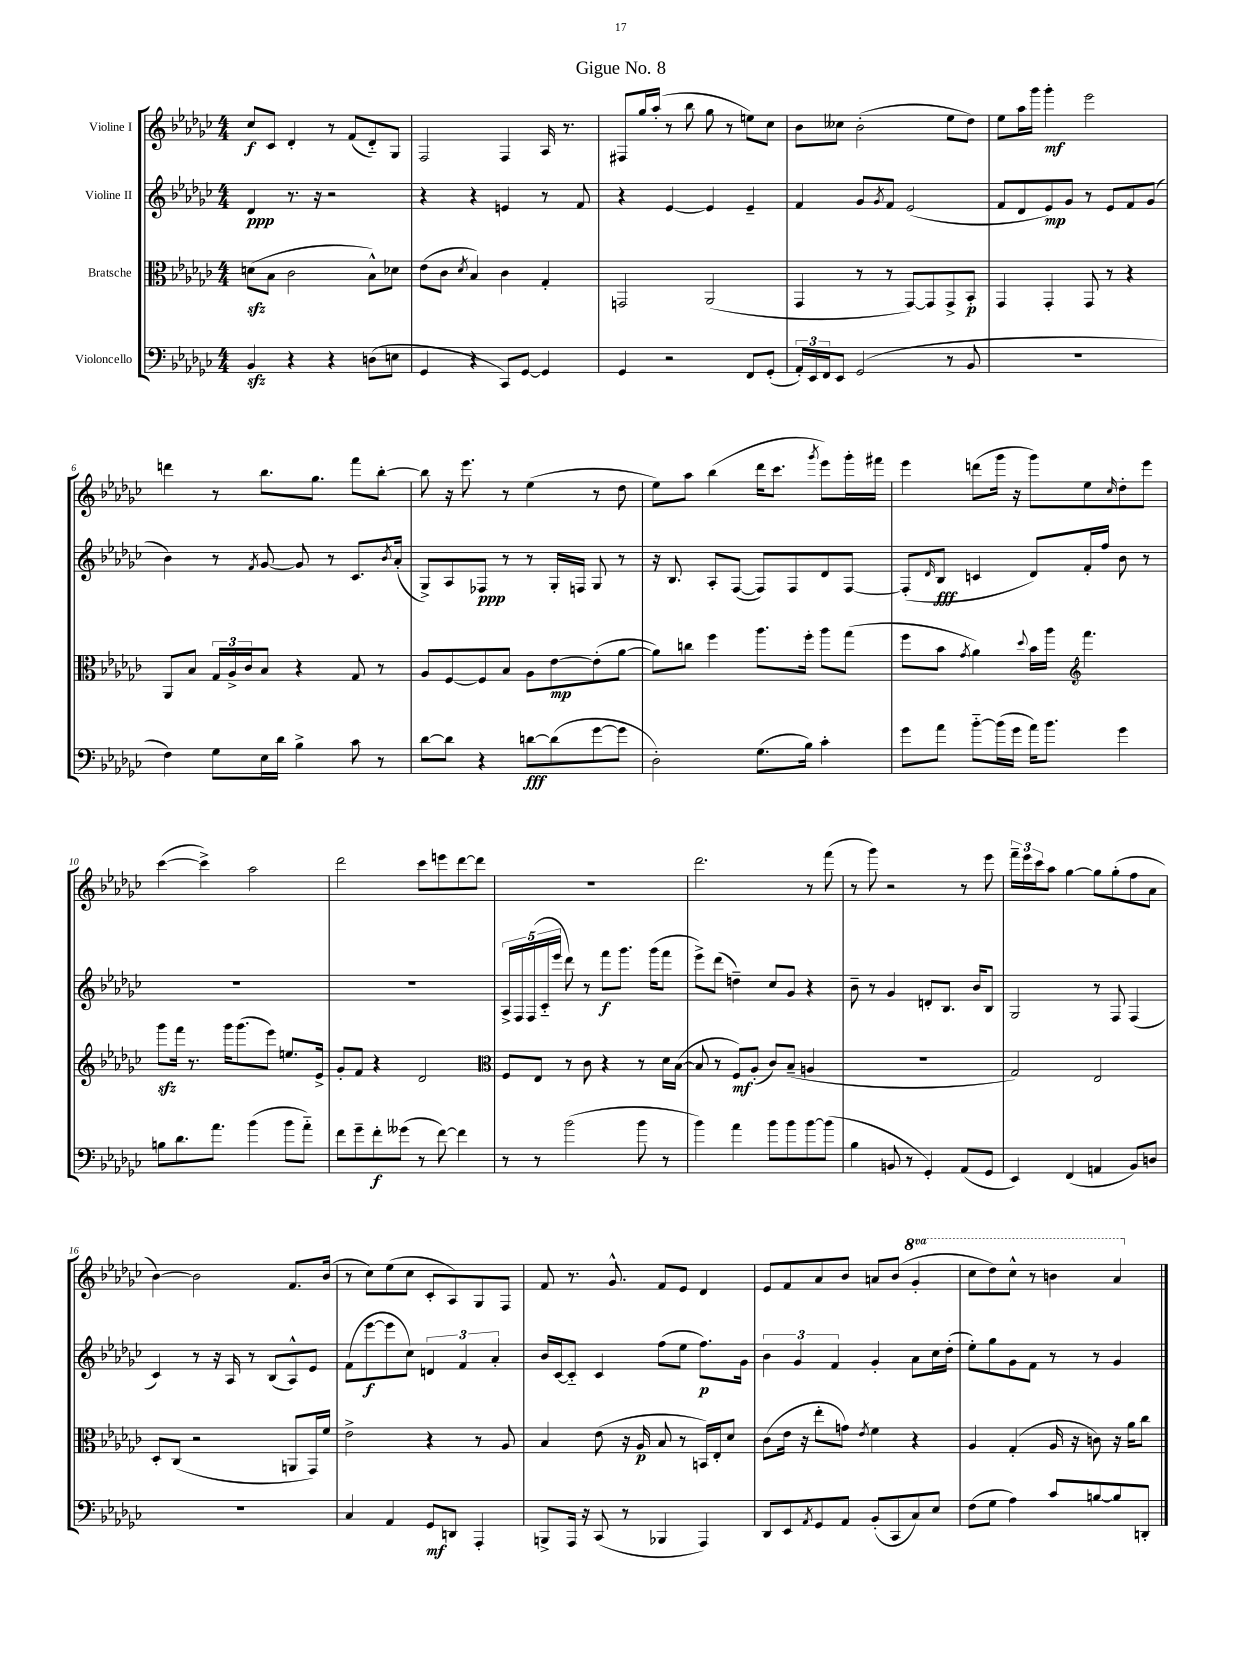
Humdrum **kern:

**kern	**kern	**kern	**kern
*staff4	*staff3	*staff2	*staff1
*clefF4	*clefC3	*clefG2	*clefG2
*k[b-e-a-d-g-c-]	*k[b-e-a-d-g-c-]	*k[b-e-a-d-g-c-]	*k[b-e-a-d-g-c-]
*M4/4	*M4/4	*M4/4	*M4/4
4BB-	(8d	4d-	8cc-
.	8B-	.	8c-
4r	2c-	8.r	4d-'
.	.	16r	.
4r	.	2r	8r
.	.	.	(8f
(8D	8B-^^)	.	8d-'~)
8E	8d-	.	8G-
=	=	=	=
4GG-	(8e-	4r	2F
.	8c-	.	.
.	8qd-	.	.
4r	4B-)	4r	.
8CC-)	4c-	4e	4F
[8GG-	.	.	.
4GG-]	4G-'	8r	16A-
.	.	.	8.r
.	.	8f	.
=	=	=	=
4GG-	2GG	4r	8F#
.	.	.	16gg-
.	.	.	(16aa-'
2r	.	[4e-	8r
.	.	.	8bb-
.	(2AA-	4e-]	8gg-
.	.	.	8r
8FF	.	4e-~	8ee)
(8GG-'	.	.	8cc-
=	=	=	=
24AA-')	4GG-	4f	8b-
24EE-	.	.	.
24FF	.	.	.
8EE-	.	.	8cc--
(2GG-	8r	8g-	(2b-'
.	.	8qg-	.
.	8r	8f	.
.	[8GG-)	(2e-	.
.	8GG-]	.	.
8r	8GG-^	.	8ee-
8BB-	8BB-'	.	8dd-)
=	=	=	=
1r	4GG-	8f	8ee-
.	.	8d-	16aa-
.	.	.	16ggg-
.	4GG-'	8e-)	4ggg-'
.	.	8g-	.
.	8GG-	8r	2eee-
.	8r	8e-	.
.	4r	8f	.
.	.	(8g-	.
=	=	=	=
4F)	8AA-	4b-)	4ddd
.	8B-	.	.
8G-	24G-	8r	8r
.	24A-^	.	.
.	24c-	.	.
.	.	8qf	.
16E-	8B-	[8g-	8.bb-
16d-	.	.	.
4B-^	4r	8g-]	.
.	.	.	8.gg-
.	.	8r	.
8c-	8G-	8.c-	8fff
8r	8r	.	[8bb-'
.	.	8qb-	.
.	.	(16a-'	.
=	=	=	=
[8d-	8A-	8G-^)	8bb-]
8d-]	[8F	8A-	16r
.	.	.	8.eee-
4r	8F]	8F-	.
.	8B-	8r	8r
[8d	8A-	8r	(4ee-
(8d]	[8e-	16G-'	.
.	.	16F	.
[8g-	(8e-']	8G-	8r
8g-]	[8a-	8r	8dd-
=	=	=	=
2D-')	8a-])	16r	8ee-)
.	.	8.B-	.
.	8cc	.	8aa-
.	4ff	8A-'	(4bb-
.	.	([8F	.
(8.G-	8.aa-	8F])	16ddd-
.	.	.	8.ccc-
.	.	8F	.
16B-)	16ff'	.	.
.	.	.	8qggg-
4c-'	8aa-	8d-	8eee-)
.	(8gg-	[8F	16ggg-'
.	.	.	16fff#
=	=	=	=
8g-	8ff	(8F']	4eee-
.	.	16qqd-	.
8a-	8b-	8B-	.
.	8qg-	.	.
[8b-'~	4a-)	4c	(8ddd
(16b-]	.	.	16ggg-
16g-	.	.	16r
.	8qqdd-	.	.
16a-)	16b-	8d-)	8ggg-)
8.b-	16aa-	.	.
*	*clefG2	*	*
.	4.fff	16f'	8ee-
.	.	16ff	.
.	.	.	16qqcc-
4g-	.	8b-	8dd-'
.	.	8r	8eee-
=	=	=	=
8B	8ggg-	1r	([4ccc-
8.d-	16fff	.	.
.	8.r	.	.
.	.	.	4ccc-^])
8.a-	.	.	.
.	16ggg-	.	.
.	(8.ggg-	.	.
(4b-	.	.	2aa-
.	8eee-)	.	.
8b-	8.ee	.	.
8a-'~)	.	.	.
.	16e-^	.	.
=	=	=	=
8f	8g-'	1r	2ddd-
8g-~	8f	.	.
8f'	4r	.	.
(8g--	.	.	.
8r	2d-	.	8ccc-
[8f)	.	.	8eee
4f]	.	.	[8ddd-
.	.	.	8ddd-]
=	=	=	=
*	*clefC3	*	*
8r	8F	20A-^	1r
.	.	20F	.
.	.	(20F	.
8r	8E-	.	.
.	.	20c-'~	.
.	.	20eee-	.
(2b-	8r	8ddd-)	.
.	8c-	8r	.
.	4r	8fff	.
.	.	8.ggg-	.
8b-	8r	.	.
.	.	(16ggg-	.
8r	16d-	8fff	.
.	([16B-	.	.
=	=	=	=
4b-)	8B-]	8eee-^)	2.ddd-
.	8r	(8ddd-	.
4a-	8F)	4dd~)	.
.	(8A-'	.	.
8b-	8c-)	8cc-	.
8b-	(8B-~	8g-	.
[8b-	4A	4r	8r
(8b-]	.	.	(8fff
=	=	=	=
4B-	1r	8b-~	8r
.	.	8r	8ggg-)
8BB	.	4g-	2r
8r	.	.	.
4GG-')	.	8d'	.
.	.	8.B-	.
(8AA-	.	.	8r
.	.	16b-	.
8GG-	.	8B-	8eee-
=	=	=	=
4EE-)	2G-)	2G-	24fff~
.	.	.	24eee-
.	.	.	24ccc-
.	.	.	8aa-
(4FF	.	.	[4gg-
4AA	2E-	8r	8gg-]
.	.	8F	(8gg-'
8BB-)	.	(4F	8ff
8D	.	.	8a-
=	=	=	=
1r	8D-'	4c-)	[4b-)
.	(8C-	.	.
.	2r	8r	2b-]
.	.	16r	.
.	.	16A-	.
.	.	8r	.
.	.	(8B-	.
.	8AA	8A-^^)	8.f
.	16GG-)	8e-	.
.	16f	.	(16b-
=	=	=	=
4C-	2e-^	(8f	8r
.	.	[8eee-	8cc-)
4AA-	.	8eee-]	(8ee-
.	.	8cc-)	8cc-
8GG-	4r	6d	8c-'
8DD	.	.	8A-)
.	.	6f	.
4AAA-'	8r	.	8G-
.	.	6a-'	.
.	8A-	.	8F
=	=	=	=
8BBB^	4B-	16b-	8f
.	.	[16c-	.
16AAA-	.	8c-'~]	8.r
16r	.	.	.
(8CC-	(8e-	4c-	.
.	.	.	8.g-^^
8r	16r	.	.
.	16A-	.	.
4BBB-	8B-	(8ff	8f
.	8r	8ee-	8e-
4AAA-)	16BB)	8.ff)	4d-
.	16E-'	.	.
.	8d-	.	.
.	.	16g-	.
=	=	=	=
8DD-	(8c-	6b-	8e-
8EE-	16e-	.	8f
.	.	6g-	.
.	16r	.	.
8qAA-	.	.	.
8GG-	8ee-'	.	8a-
.	.	6f	.
8AA-	8g)	.	8b-
.	8qe-	.	.
(8BB-'	4f	4g-'	8a
8CC-	.	.	(8b-
8C-)	4r	8a-	4gg-'
8E-	.	16cc-	.
.	.	(16dd-'	.
=	=	=	=
(8F	4A-	8ee-')	8ccc-
8G-	.	8gg-	8ddd-)
4A-)	(4G-'	8g-	8ccc-^^
.	.	8f	8r
8c-	16A-	8r	4bb
.	16r	.	.
[8B	8c)	8r	.
8B]	16r	4g-	4aa-
.	16a-	.	.
8DD'	8cc-	.	.
==	==	==	==
*-	*-	*-	*-
